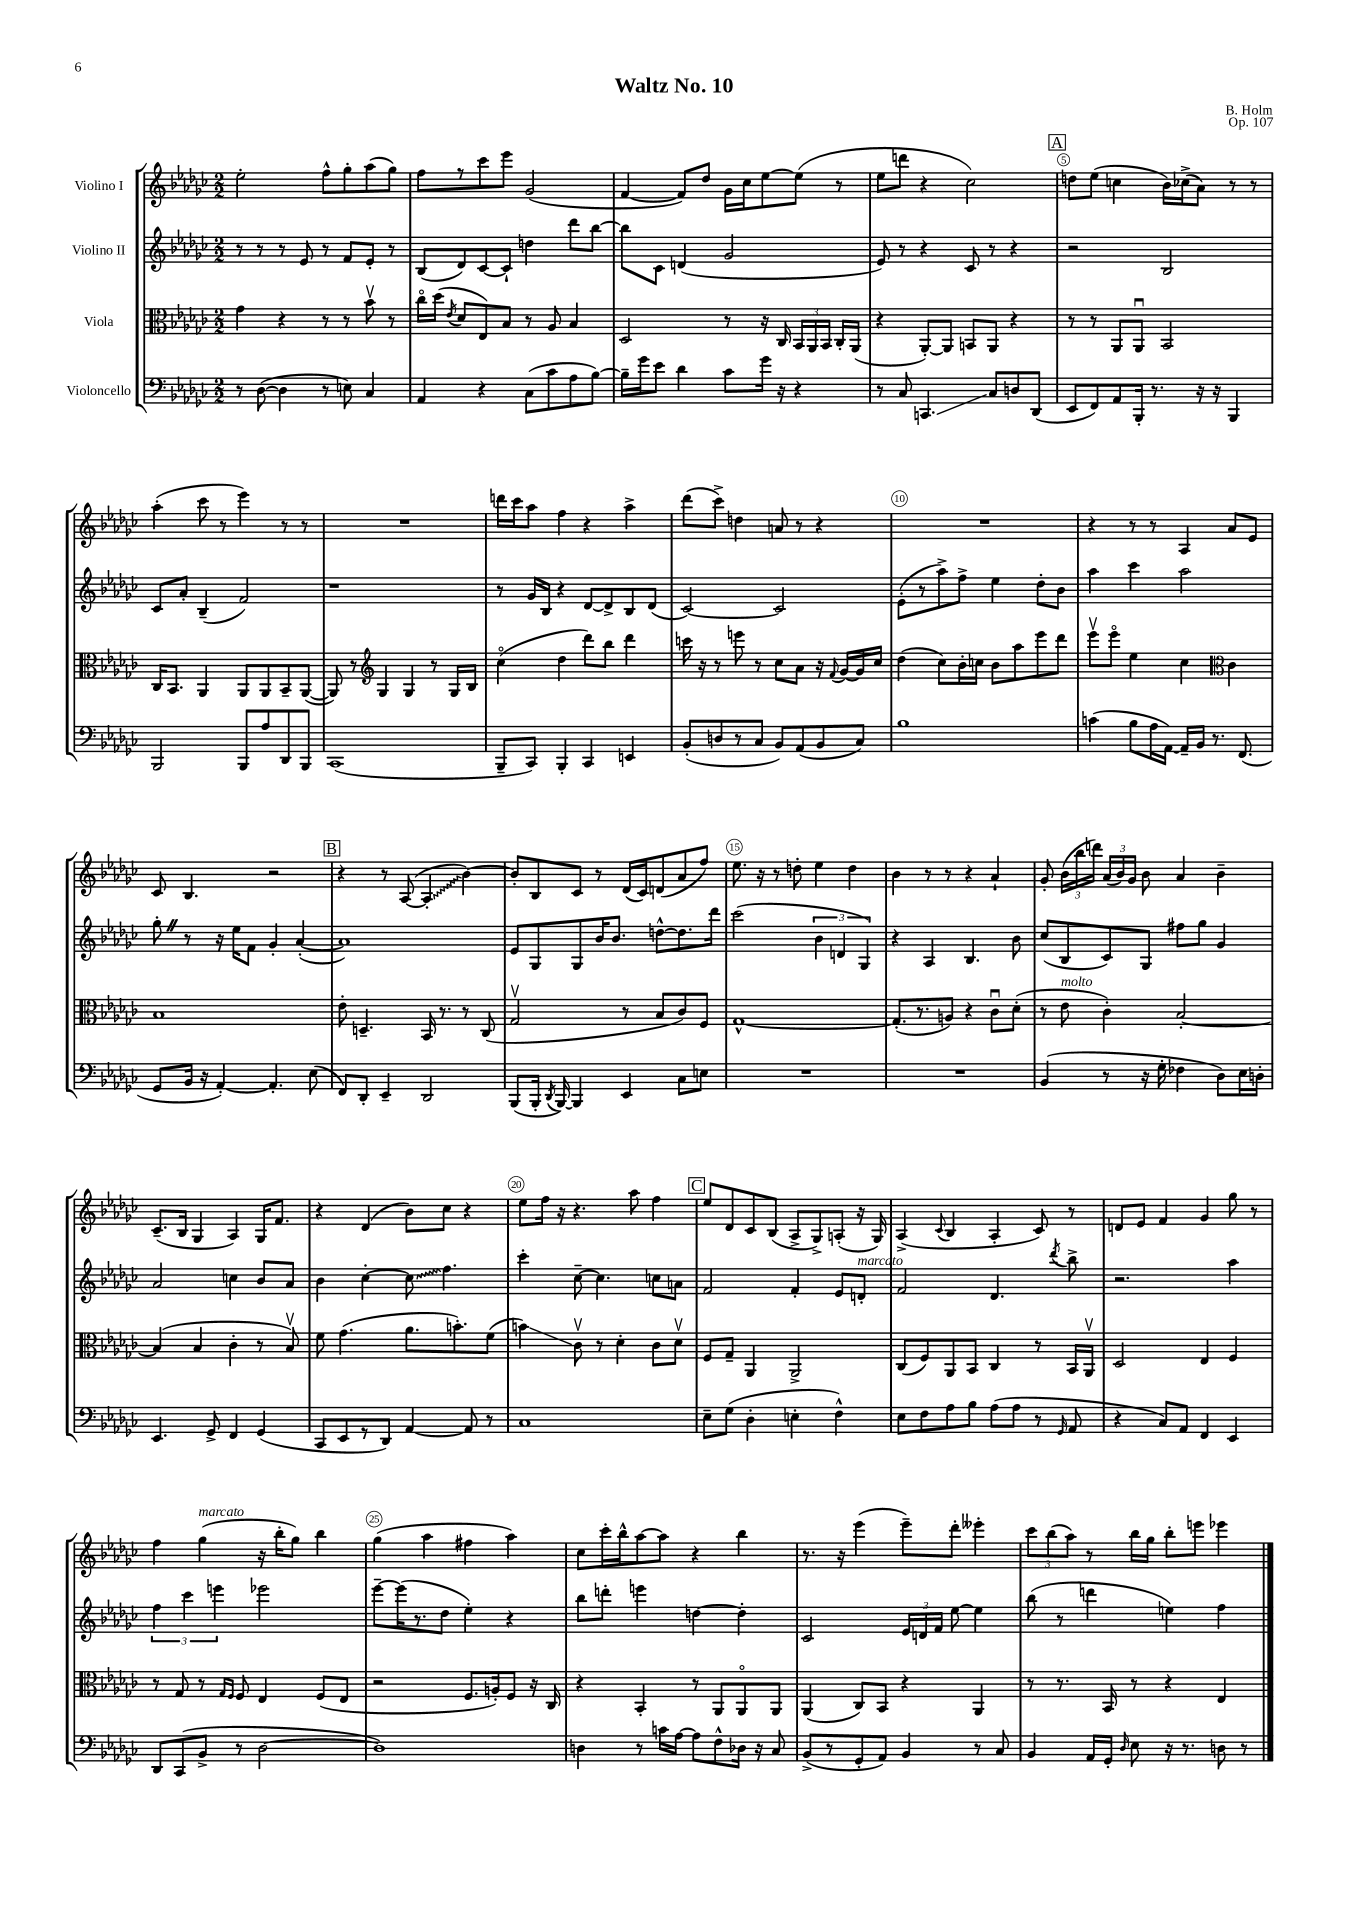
\header { title = "Waltz No. 10" composer = "B. Holm" opus = "Op. 107" }
<<
\new StaffGroup <<
\new Staff = "s0" \with { instrumentName = "Violino I" } {
    \clef treble \key ges \major \numericTimeSignature \time 2/2
    \autoBeamOff ees''2-. f''8[-^ ges''8-. aes''8( ges''8]) |
    f''8[ r8 ces'''8 ees'''8] ges'2( |
    f'4~ f'8[) des''8] ges'16[ ces''16 ees''8~ ees''8]( r8 |
    ees''8[ d'''8] r4 ces''2) |
    \mark \markup { \box "A" } d''8[ ees''8]( c''4 bes'16[) ces''16->( aes'8]) r8 r8 |
    aes''4-.( ces'''8 r8 ees'''4) r8 r8 |
    R1 |
    d'''16[ ces'''16 aes''8] f''4 r4 aes''4-> |
    des'''8[( ces'''8]->) d''4 a'8 r8 r4 |
    R1 |
    r4 r8 r8 aes4 aes'8[ ees'8] |
    ces'8 bes4. r2 |
    \mark \markup { \box "B" } r4 r8 aes8~( \once \override Glissando.style = #'zigzag aes4-.\glissando bes'4~) |
    bes'8[-. bes8 ces'8] r8 des'16[( ces'16) d'8( aes'8 f''8]) |
    ees''8. r16 r8 d''8-. ees''4 d''4 |
    bes'4 r8 r8 r4 aes'4-! |
    ges'8-. \tuplet 3/2 { bes'16[( bes''16 d'''16]) } \tuplet 3/2 { aes'16[( bes'16) ges'16] } bes'8 aes'4 bes'4-- |
    ces'8.[--( bes16] ges4 aes4) ges16[ f'8.] |
    r4 des'4( bes'8[) ces''8] r4 |
    ees''8[ f''16] r16 r4. aes''8 f''4 |
    \mark \markup { \box "C" } ees''8[ des'8 ces'8 bes8]( aes8[-> ges8->) a8]-.( r16 ges16) |
    aes4->( \appoggiatura { ces'8 } bes4 aes4-. ces'8) r8 |
    d'8[ ees'8] f'4 ges'4 ges''8 r8 |
    f''4 ges''4^\markup { \italic "marcato" }( r16 bes''16[-. ges''8]) bes''4 |
    ges''4( aes''4 fis''4 aes''4) |
    ces''8[ ces'''16-. bes''16-^ aes''8~ aes''8] r4 bes''4 |
    r8. r16 ees'''4( ees'''8[--) des'''8]-. eeses'''4-. |
    \tuplet 3/2 { ces'''8[ bes''8( aes''8]) } r8 bes''16[ ges''16] bes''8[-. e'''8] ees'''4 \bar "|." |
}
\new Staff = "s1" \with { instrumentName = "Violino II" } {
    \clef treble \key ges \major \numericTimeSignature \time 2/2
    \autoBeamOff r8 r8 r8 ees'8 r8 f'8[ ees'8]-. r8 |
    bes8[( des'8) ces'8~ ces'8]-! d''4 des'''8[ bes''8]~ |
    bes''8[ ces'8] d'4( ges'2 |
    ees'8) r8 r4 ces'8 r8 r4 |
    \mark \markup { \box "A" } r2 bes2 |
    ces'8[ aes'8]-. bes4--( f'2) |
    r1 |
    r8 ges'16[ bes16] r4 des'8[~ des'8-> bes8 des'8]( |
    ces'2~) ces'2 |
    ees'8[-.( r8 aes''8->) f''8]-> ees''4 des''8[-. bes'8] |
    aes''4 ces'''4 aes''2 |
    ges''8-. \once \override BreathingSign.text = \markup { \musicglyph "scripts.caesura.straight" } \breathe r8 r16 ees''16[ f'8] ges'4-. aes'4~-.( |
    \mark \markup { \box "B" } aes'1) |
    ees'8[ ges8 ges8 bes'16 bes'8.] d''8[~-^ d''8. des'''16] |
    ces'''2( \tuplet 3/2 { bes'4 d'4 ges4) } |
    r4 aes4 bes4. bes'8 |
    ces''8[( bes8 ces'8) ges8] fis''8[ ges''8] ges'4 |
    aes'2 c''4 bes'8[ aes'8] |
    bes'4 ces''4~-. \once \override Glissando.style = #'zigzag ces''8\glissando f''4. |
    ces'''4-. ces''8~-- ces''4. c''8[ a'8] |
    \mark \markup { \box "C" } f'2 f'4-. ees'8[ d'8]-.^\markup { \italic "marcato" } |
    f'2 des'4. \acciaccatura { des'''8 } bes''8-> |
    r2. aes''4 |
    \tuplet 3/2 { f''4 ces'''4 e'''4 } ees'''2 |
    ees'''8[~-- ees'''16( r8. des''8] ees''4-.) r4 |
    bes''8[ d'''8]-. e'''4 d''4~ d''4-. |
    ces'2 \tuplet 3/2 { ees'16[ d'16 f'16] } ees''8~ ees''4 |
    bes''8( r8 d'''4 e''4) f''4 \bar "|." |
}
\new Staff = "s2" \with { instrumentName = "Viola" } {
    \clef alto \key ges \major \numericTimeSignature \time 2/2
    \autoBeamOff ges'4 r4 r8 r8 bes'8\upbow r8 |
    ces''16[\flageolet des''16]( \acciaccatura { ees'8 } des'8[ ees8) bes8] r8 aes8 bes4 |
    des2 r8 r16 ces16 \tuplet 3/2 { bes,16[ aes,16 bes,16] } ces16[-. aes,16]( |
    r4 aes,8[~-.) aes,8] b,8[ aes,8] r4 |
    \mark \markup { \box "A" } r8 r8 aes,8[ aes,8]\downbow bes,2 |
    ces16[ bes,8.] aes,4 aes,8[ aes,8 bes,8-- aes,8]~( |
    aes,8) r8 \clef treble ges4 ges4 r8 ges16[ bes16] |
    ces''4\flageolet( des''4 des'''8[) bes''8] des'''4 |
    c'''16 r16 r8 e'''8 r8 ces''8[ aes'8] r16 \appoggiatura { f'8 } ges'16[~ ges'16 ces''16] |
    des''4( ces''8[) bes'16-. c''16] bes'8[ aes''8 ees'''8 des'''8] |
    ees'''8[\upbow ees'''8]\flageolet ees''4 ces''4 \clef alto ces'4 |
    bes1 |
    \mark \markup { \box "B" } ees'8-. d4.-- bes,16 r8. r8 ces8( |
    ges2\upbow r8 bes8[ ces'8) f8] |
    ges1~-^ |
    ges8.[-.( r8. a8]) r4 ces'8[\downbow des'8]-.( |
    r8 ees'8^\markup { \italic "molto" } ces'4-.) bes2~-. |
    bes4( bes4 ces'4-. r8 bes8\upbow) |
    f'8 ges'4.( aes'8.[ b'8.-.) f'8]( |
    b'4\glissando) ces'8\upbow r8 des'4-. ces'8[ des'8]\upbow |
    \mark \markup { \box "C" } f8[ ges8]-- aes,4 aes,2-> |
    ces8[( f8) aes,8 bes,8] ces4 r8 bes,16[ aes,16]\upbow |
    des2 ees4 f4 |
    r8 ges8 r8 \grace { ges16[ f16] } f8 ees4 f8[( ees8] |
    r2 f8.[ a16-.) f8] r16 ces16 |
    r4 bes,4-. r8 aes,8[ aes,8\flageolet aes,8] |
    aes,4( ces8[) bes,8] r4 aes,4 |
    r8 r8. bes,16 r8 r4 ees4 \bar "|." |
}
\new Staff = "s3" \with { instrumentName = "Violoncello" } {
    \clef bass \key ges \major \numericTimeSignature \time 2/2
    \autoBeamOff r8 des8~( des4 r8 e8) ces4 |
    aes,4 r4 ces8[( ces'8 aes8 bes8]~) |
    bes16[-- ges'16 ees'8] des'4 ces'8[ ges'16] r16 r4 |
    r8 ces8 c,4.\glissando ces8[ d8 des,8]( |
    \mark \markup { \box "A" } ees,8[ f,8) aes,8 bes,,16]-. r8. r16 r16 bes,,4 |
    bes,,2 bes,,8[ aes8 des,8 bes,,8] |
    ces,1( |
    bes,,8[-- ces,8]) bes,,4-. ces,4 e,4 |
    bes,8[-.( d8 r8 ces8] bes,8[) aes,8( bes,8 ces8]) |
    bes1 |
    c'4( bes8[ aes16 aes,16]~) aes,16[-- bes,16] r8. f,8.( |
    ges,8[ bes,16] r16 aes,4~-.) aes,4.-. ees8( |
    \mark \markup { \box "B" } f,8[) des,8]-. ees,4-- des,2 |
    bes,,8[( bes,,16]-. \acciaccatura { des,8 } bes,,16~) bes,,4 ees,4 ces8[ e8] |
    R1 |
    R1 |
    bes,4( r8 r16 ges16-. fes4 des8[) ees16 d16]-. |
    ees,4. ges,8-> f,4 ges,4( |
    ces,8[ ees,8 r8 des,8]) aes,4~ aes,8 r8 |
    ces1 |
    \mark \markup { \box "C" } ees8[-- ges8]( des4-. e4-. f4-^) |
    ees8[ f8 aes8 bes8] aes8[( aes8] r8 \grace { ges,16 } aes,8 |
    r4 ces8[) aes,8] f,4 ees,4 |
    des,8[ ces,8( bes,8]-> r8 des2~ |
    des1) |
    d4 r8 c'16[ aes16]~ aes8[ f8-^ des16] r16 ces8 |
    bes,8[->( r8 ges,8-. aes,8]) bes,4 r8 ces8 |
    bes,4 aes,16[ ges,16]-. \grace { des16 } ees8 r16 r8. d8 r8 \bar "|." |
}
>>
>>
\layout { \context { \Score \override BarNumber.break-visibility = ##(#f #t #t) barNumberVisibility = #(every-nth-bar-number-visible 5) \override BarNumber.stencil = #(make-stencil-circler 0.1 0.3 ly:text-interface::print) } }
